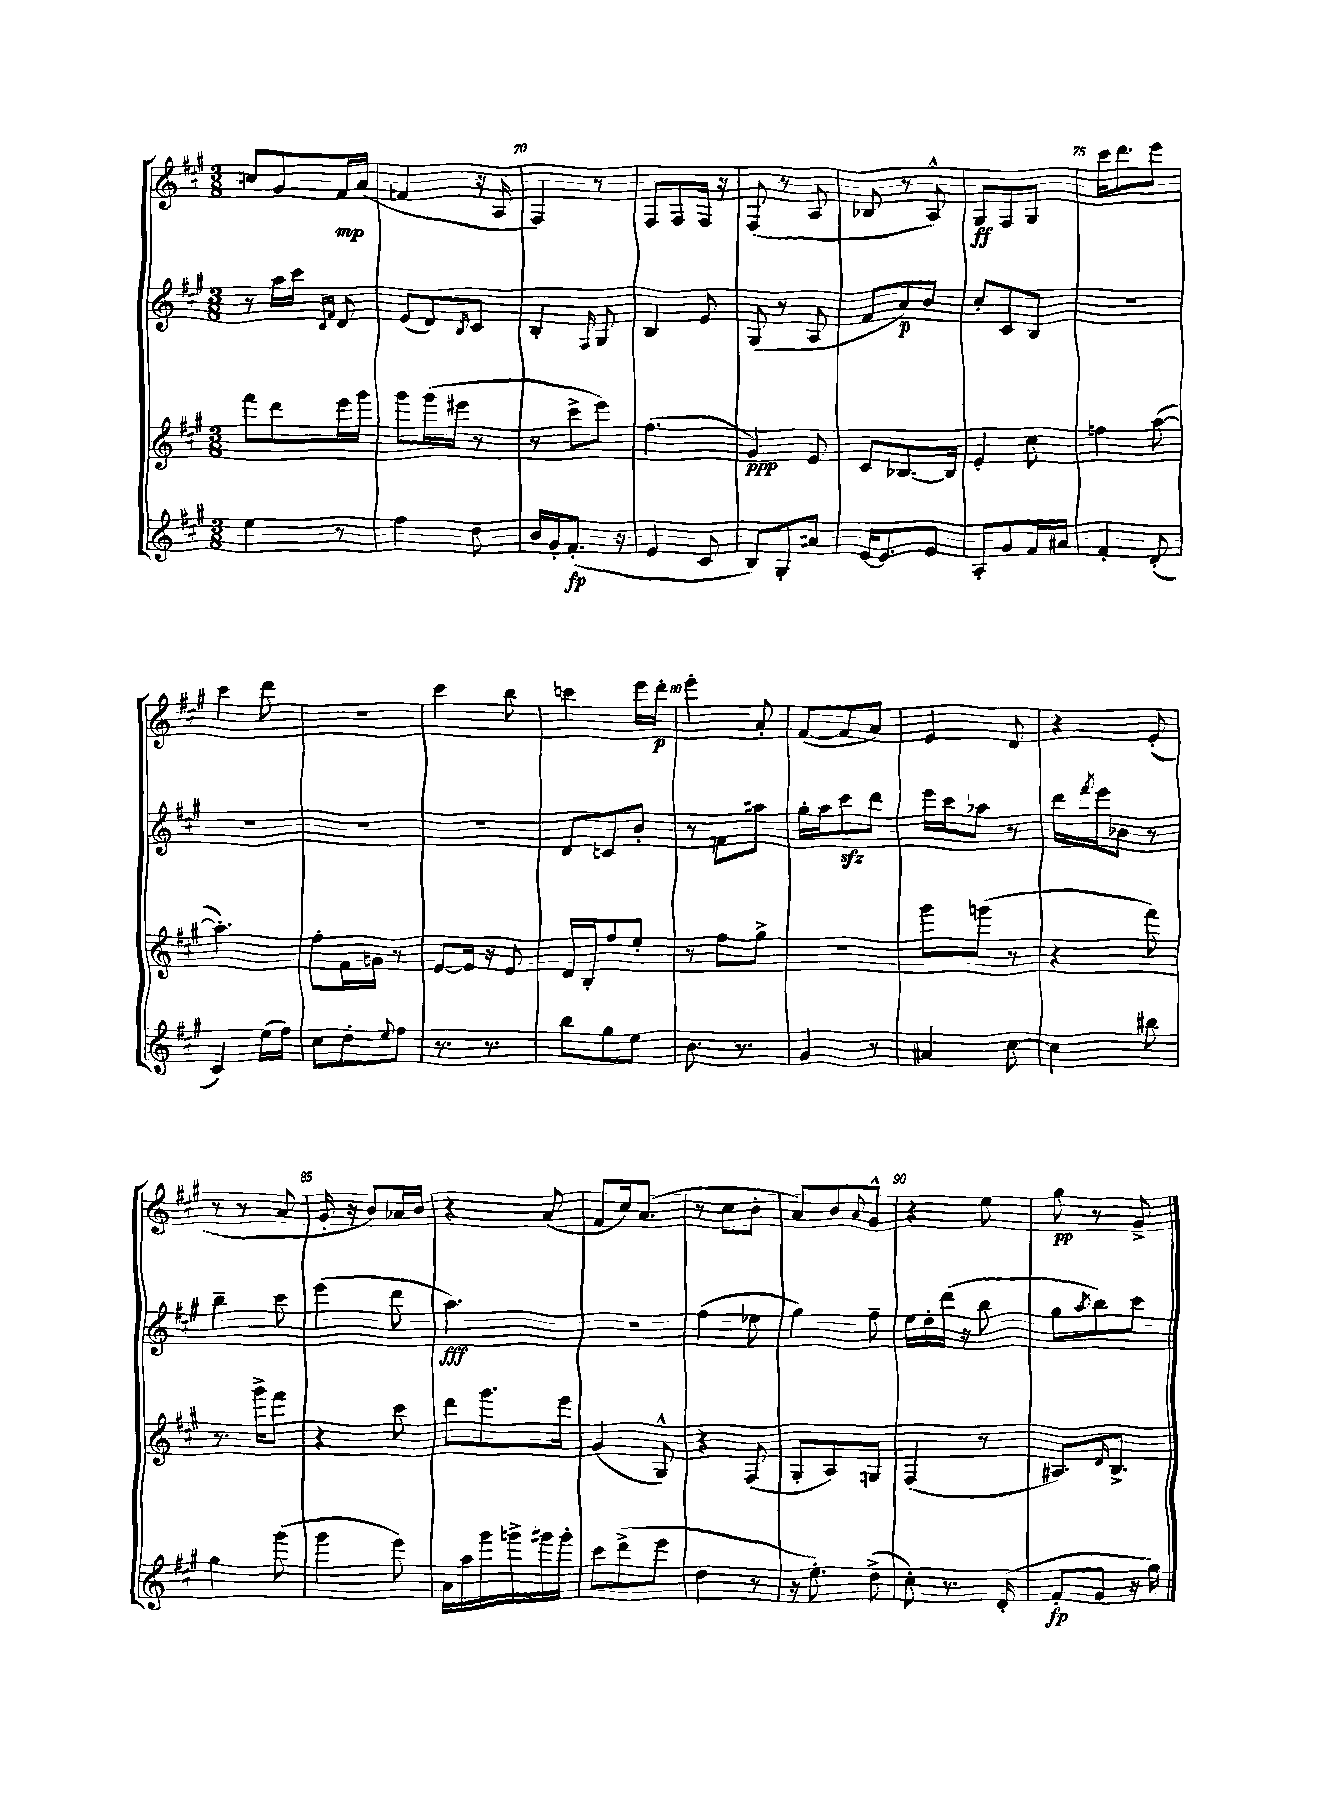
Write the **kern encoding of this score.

**kern	**kern	**kern	**kern
*staff4	*staff3	*staff2	*staff1
*clefG2	*clefG2	*clefG2	*clefG2
*k[f#c#g#]	*k[f#c#g#]	*k[f#c#g#]	*k[f#c#g#]
*M3/8	*M3/8	*M3/8	*M3/8
4ee\	8fff#\L	8r	8cc/L
.	8ddd\	16aa\LL	8g#/
.	.	16ccc#\JJ	.
.	.	16qqc#/LL	.
.	.	16qqf#/JJ	.
8r	16eee\L	8d/	16f#/L
.	16ggg#\JJ	.	(16a/JJ
=	=	=	=
4ff#\	8ggg#\L	(8e/L	4f/
.	(16ggg#\L	8d/)	.
.	16eee#\JJ	.	.
.	.	8qB/	.
8dd\	8r	8c#/J	16r
.	.	.	16A/
=	=	=	=
16b/LL	8r	4B'/	4F#/)
16g#'/J	.	.	.
(8.f#'/J	8ccc#^\L	.	.
.	.	16qqF#/	.
.	8eee\J)	8G#/	8r
16r	.	.	.
=	=	=	=
4e/	(4.ff#\	4B/	8F#/L
.	.	.	8F#/
8c#/	.	8e/	16F#/Jk
.	.	.	16r
=	=	=	=
8B/L)	4g#/)	(8G#/	(8F#/
8G#'/	.	8r	8r
8a#/J	8e/	8A/	8A/
=	=	=	=
[16e/LK	8c#/L	8f#/L	8B-/
8.e/]	.	.	.
.	[8.B-/	8a/)	8r
8e/J	.	8b/J	8A^^/)
.	16B-/]Jk	.	.
=	=	=	=
8A'/L	4e'/	8cc#'/L	8G#/L
8g#/	.	8c#/	8F#/
16f#/L	8cc#\	8B/J	8G#/J
16a#/JJ	.	.	.
=	=	=	=
4f#'/	4ff\	4.r	16ccc#\LK
.	.	.	8.ddd\
(8d'/	([8aa\	.	8eee\J
=	=	=	=
4c#/)	4.aa'\])	4.r	4ccc#\
(16ee\LL	.	.	8ddd\
16ff#\JJ)	.	.	.
=	=	=	=
8cc#\L	8ff#'\L	4.r	4.r
8dd'\	16f#\L	.	.
.	16g\JJ	.	.
8qqee/	.	.	.
8ff#\J	8r	.	.
=	=	=	=
8.r	[8e/L	4.r	4ccc#\
.	16e/]Jk	.	.
8.r	16r	.	.
.	8e/	.	8bb\
=	=	=	=
8bb\L	16d/LL	8d/L	4ccc\
.	16B'/J	.	.
8gg#\	8ff#/	8c/	.
8ee\J	8ee'/J	8b'/J	16eee\LL
.	.	.	16ddd'\JJ
=	=	=	=
8.b\	8r	8r	4eee'\
.	8ff#\L	8f\L	.
8.r	.	.	.
.	8gg#^\J	8aa#\J	8a'/
=	=	=	=
4g#/	4.r	16gg#'\LL	([8f#/L
.	.	16aa\J	.
.	.	8ccc#\	8f#/]
8r	.	8ddd\J	8a/J)
=	=	=	=
4a#/	8ggg#\L	16eee\LL	4e/
.	.	16ccc#\J	.
.	(8ggg\J	8aa-\J	.
[8cc#\	8r	8r	8d/
=	=	=	=
4cc#\]	4r	16ddd\LL	4r
.	.	8qfff#/	.
.	.	16eee\J	.
.	.	8b-\J	.
8bb#\	8fff#\)	8r	(8e'/
=	=	=	=
4gg#\	8.r	4bb~\	8r
.	.	.	8r
.	16ggg#^\LK	.	.
(8ggg#\	8fff#\J	8ccc#\	8a/
=	=	=	=
4ggg#\	4r	(4eee\	16g#'/
.	.	.	16r
.	.	.	8b/L)
8eee\)	8ccc#\	8ddd\	16a-/L
.	.	.	16b/JJ
=	=	=	=
16a\LL	8ddd\L	4.aa\)	4r
16aa\	.	.	.
16ggg#\	8.ggg#\	.	.
16ggg^\	.	.	.
16ggg#\	.	.	(8a/
16ggg#'\JJ	16eee\Jk	.	.
=	=	=	=
8ccc#\L	(4g#/	4.r	8f#/L
(8ddd^\	.	.	16cc#/k)
.	.	.	(8.a/J
8eee\J	8G#^^/)	.	.
=	=	=	=
4dd\	4r	(4ff#\	8r
.	.	.	8cc#\L
8r	(8F#/	8ee-\	8b'\J
=	=	=	=
16r	8G#'/L	4gg#\)	8a/L)
8.ee'\)	.	.	.
.	8A/)	.	8b/
.	.	.	8qqa/
(8dd^\	8G/J	8ff#~\	8g#^^/J
=	=	=	=
8cc#'\)	(4F#/	16ee\LL	4r
.	.	16dd'\	.
8.r	.	(16ddd\JJ	.
.	.	16r	.
.	8r	8bb\	8ee\
(16d'/	.	.	.
=	=	=	=
8f#'/L	8.A#/L)	8gg#\L	8gg#\
.	.	8qaa/	.
8g#/J	.	8bb\)	8r
.	16qqd/	.	.
.	8.B^/J	.	.
16r	.	8ccc#\J	8g#^/
16gg#\)	.	.	.
==	==	==	==
*-	*-	*-	*-
